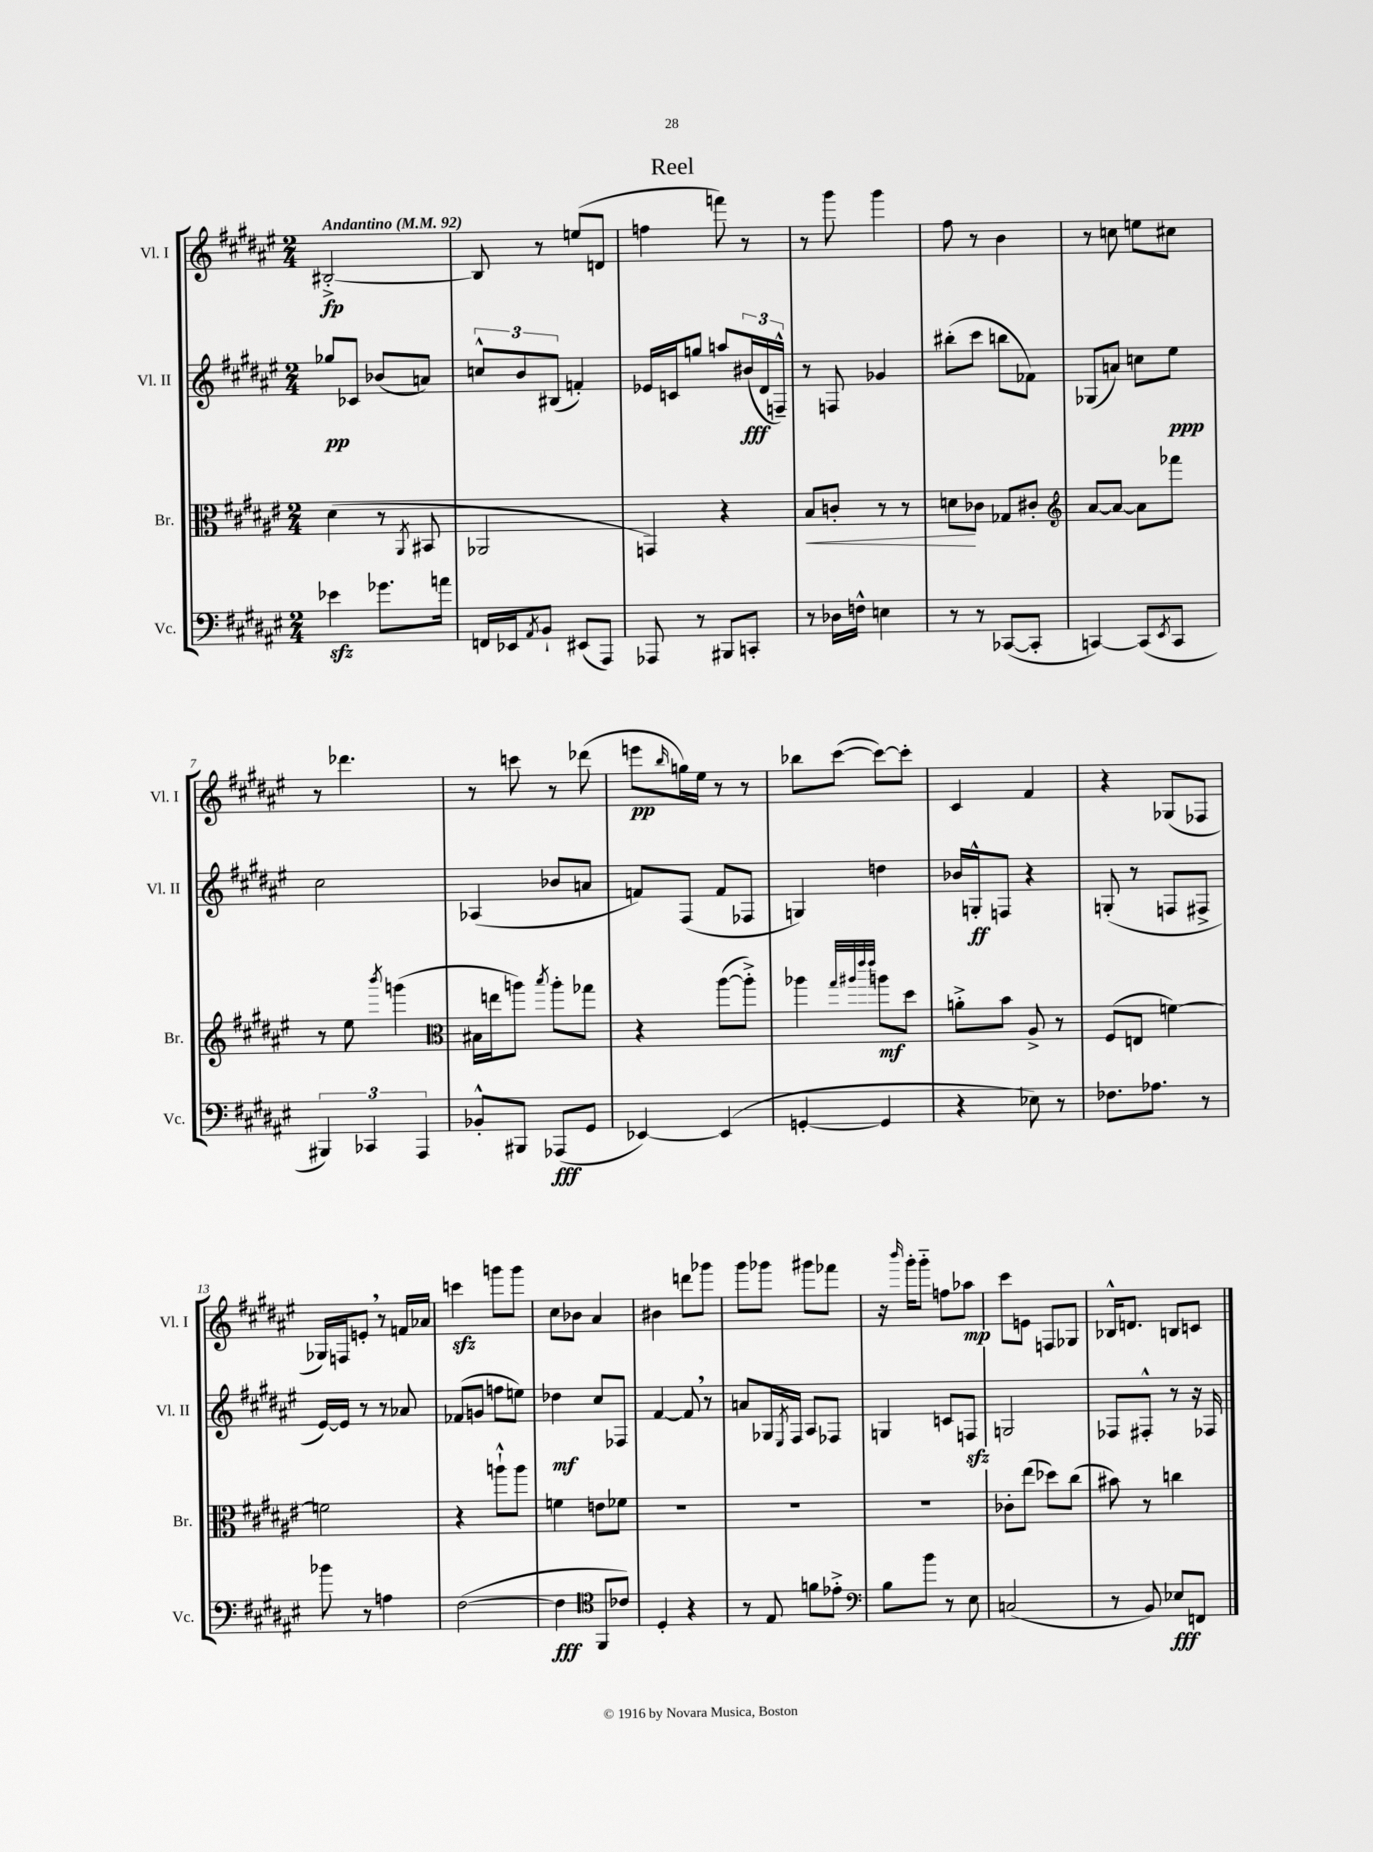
\header { title = "Reel" }
<<
\new StaffGroup <<
\new Staff = "s0" \with { instrumentName = "Vl. I" shortInstrumentName = "Vl. I" } {
    \clef treble \key fis \major \numericTimeSignature \time 2/4 \tempo "Andantino" 4 = 92
    bis2~-.->\fp |
    bis8 r8 e''8( d'8 |
    f''4 f'''8) r8 |
    r8 gis'''8 gis'''4 |
    fis''8 r8 b'4 |
    r8 c''8 e''8 cis''8 |
    r8 des'''4. |
    r8 c'''8 r8 des'''8( |
    e'''8\pp \grace { b''16 } g''16) eis''16 r8 r8 |
    bes''8 cis'''8~( cis'''8~) cis'''8-. |
    cis'4 fis'4 |
    r4 ges8( fes8 |
    ges16) f16 e'8-. \breathe r8 f'16 aes'16 |
    c'''4\sfz g'''8 g'''8 |
    cis''8 bes'8 ais'4 |
    bis'4 d'''8 ges'''8 |
    gis'''8 ges'''8 gis'''8 fes'''8 |
    r16 \grace { b'''16 } gis'''16-. gis'''8-_ f''8 aes''8\mp |
    cis'''8 e'8 f8 ges8 |
    bes16-^ d'8. b8 c'8 \bar "|." |
}
\new Staff = "s1" \with { instrumentName = "Vl. II" shortInstrumentName = "Vl. II" } {
    \clef treble \key fis \major \numericTimeSignature \time 2/4
    ges''8\pp ces'8 bes'8( a'8) |
    \tuplet 3/2 { c''8-^ b'8 bis8( } f'4-.) |
    ees'16 c'16 g''8 a''8 \tuplet 3/2 { bis'16\fff( dis'16 f16---^) } |
    r8 f8 ges'4 |
    bis''8-.( cis'''8 b''8 fes'8) |
    ges8( a'8) c''8 eis''8\ppp |
    cis''2 |
    aes4( bes'8 a'8 |
    f'8) fis8( f'8 fes8 |
    g4) d''4 |
    bes'16 g16-.-^\ff f8 r4 |
    g8-.( r8 f8 fis8-> |
    eis'16~) eis'16 r8 r8 aes'8 |
    fes'8( g'8 f''8 e''8) |
    des''4\mf cis''8 fes8 |
    fis'4~ fis'8 \breathe r8 |
    a'8 ges16 \acciaccatura { eis8 } fis16 ais8 fes8 |
    g4 c'8 f8\sfz |
    g2 |
    fes8 fis8-.-^ r8 r16 fes16 \bar "|." |
}
\new Staff = "s2" \with { instrumentName = "Br." shortInstrumentName = "Br." } {
    \clef alto \key fis \major \numericTimeSignature \time 2/4
    dis'4( r8 \acciaccatura { ais,8 } bis,8 |
    aes,2 |
    g,4) r4 |
    b8\< c'8-. r8 r8 |
    d'8\! ces'8 ges8 cis'8-. |
    \clef treble ais'8~ ais'8~ ais'8 fes'''8 |
    r8 eis''8 \acciaccatura { b'''8 } g'''4( |
    \clef alto bis16 e''16 a''8) \acciaccatura { b''8 } a''8-. ges''8 |
    r4 ais''8~( ais''8-.->) |
    aes''4 \grace { gis''32 ais''32 eis'''32 eis'''32 } a''8\mf dis''8 |
    a'8-.-> b'8 ais8-> r8 |
    fis8( e8 f'4~) |
    f'2 |
    r4 a''8-!-^ a''8 |
    f'4 e'8 fes'8 |
    R2 |
    R2 |
    R2 |
    ces'8-. eis''8( des''8) cis''8( |
    bis'8) r8 c''4 \bar "|." |
}
\new Staff = "s3" \with { instrumentName = "Vc." shortInstrumentName = "Vc." } {
    \clef bass \key fis \major \numericTimeSignature \time 2/4
    ees'4\sfz ges'8. a'16 |
    f,16 ees,16 \acciaccatura { ais,8 } b,8-! eis,8( ais,,8) |
    aes,,8 r8 bis,,8 c,8-. |
    r8 des16 f16-^ e4 |
    r8 r8 ces,8~( ces,8-. |
    c,4~) c,8( \acciaccatura { eis,8 } c,8 |
    \tuplet 3/2 { bis,,4) ces,4 ais,,4 } |
    bes,8-.-^ bis,,8 aes,,8\fff( gis,8 |
    ees,4~) ees,4( |
    g,4~-. g,4 |
    r4 ees8) r8 |
    fes8. aes8. r8 |
    bes'8 r8 a4 |
    fis2~( |
    fis4\fff \clef tenor fis,8 ces'8) |
    dis4-. r4 |
    r8 eis8 f'8 ees'8-.-> |
    \clef bass b8 b'8 r8 eis8 |
    c2( |
    r8 b,8) ees8\fff f,8 \bar "|." |
}
>>
>>
